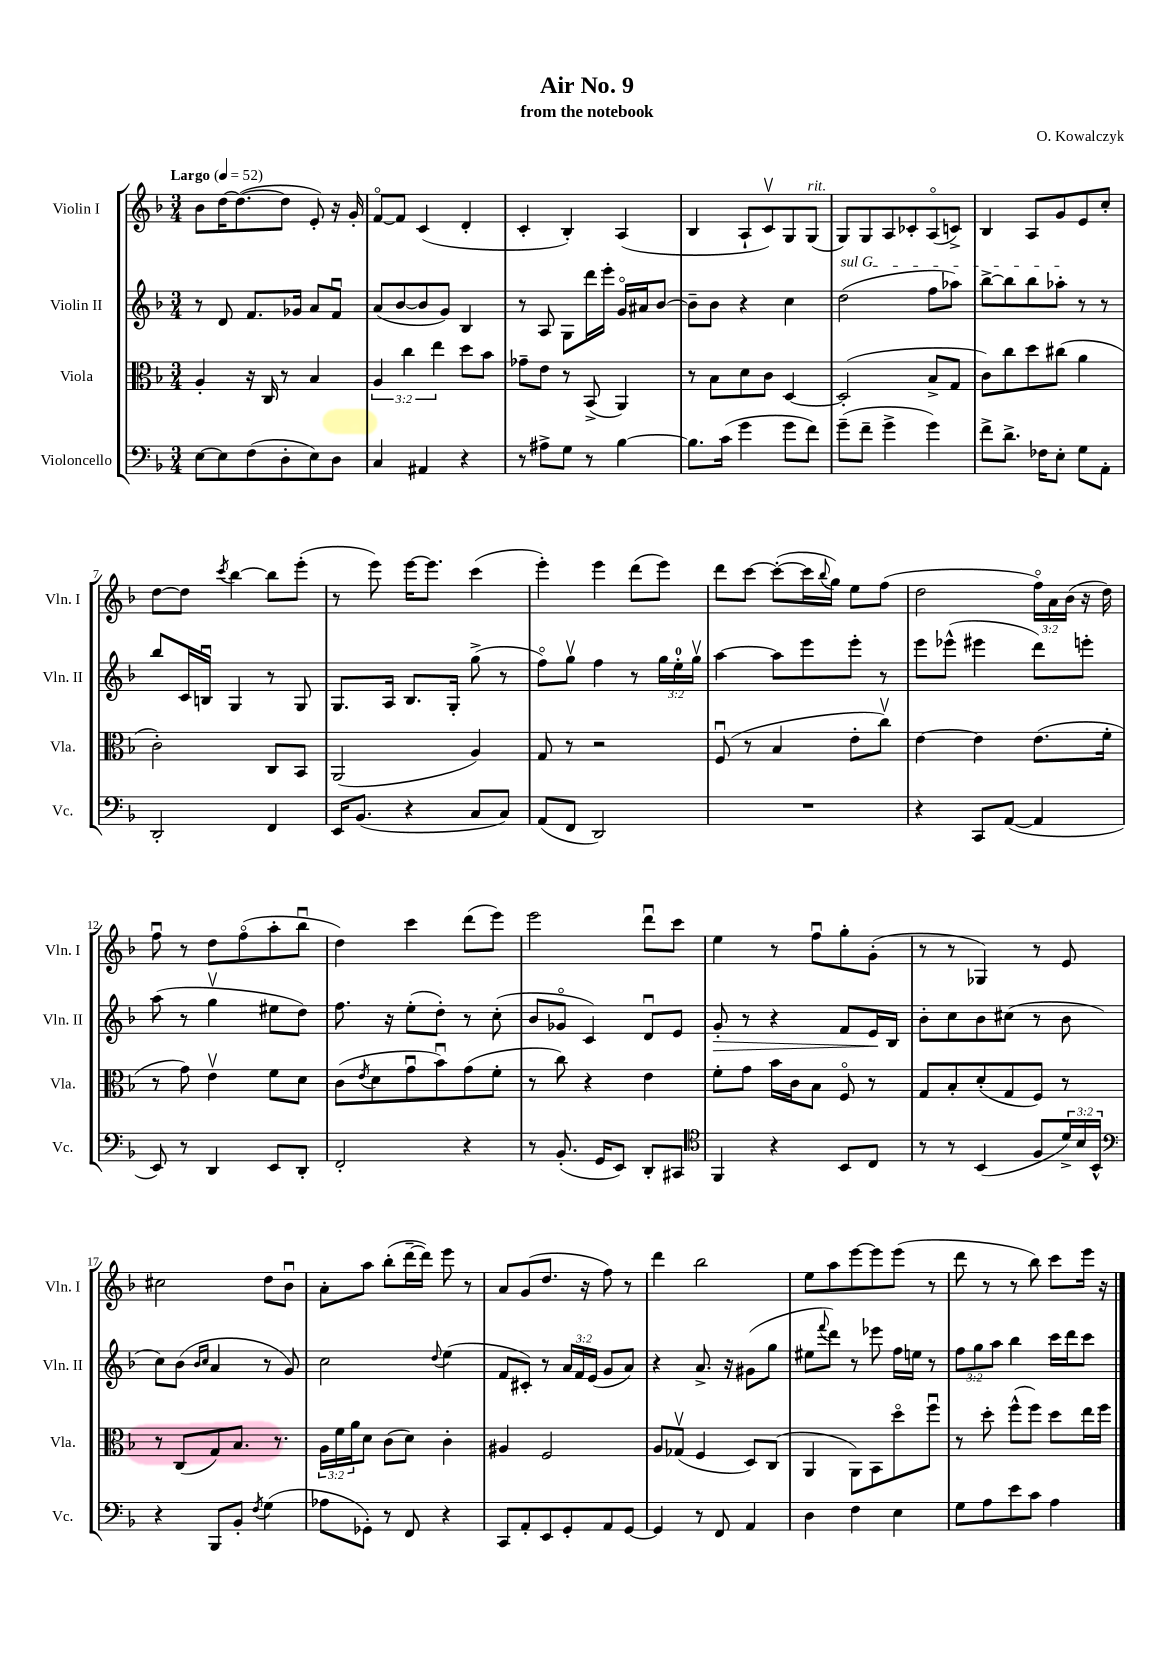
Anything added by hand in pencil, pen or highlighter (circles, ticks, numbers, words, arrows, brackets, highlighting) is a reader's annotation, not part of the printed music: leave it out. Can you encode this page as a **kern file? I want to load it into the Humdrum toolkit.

**kern	**kern	**kern	**kern
*staff4	*staff3	*staff2	*staff1
*clefF4	*clefC3	*clefG2	*clefG2
*k[b-]	*k[b-]	*k[b-]	*k[b-]
*M3/4	*M3/4	*M3/4	*M3/4
*MM52	*MM52	*MM52	*MM52
[8E	4A'	8r	8b-
8E]	.	8d	[16dd
.	.	.	(8.dd_
(8F	16r	8.f	.
.	16C	.	.
8D'	8r	.	8dd]
.	.	16g-	.
8E)	4B-	8a	8e')
8D	.	8fu	16r
.	.	.	16g'
=	=	=	=
4C	6A	(8a	[8fo
.	.	[8b-	8f]
.	6cc	.	.
4AA#	.	8b-]	(4c
.	6ee	.	.
.	.	8g)	.
4r	8dd	4B-	4d'
.	8b-	.	.
=	=	=	=
8r	8g-~	8r	4c'
8A#^	8e	8A	.
8G	8r	8G	4B-')
8r	(8BB-^	16ddd	.
.	.	16eee'	.
[4B-	4AA)	16go	(4A
.	.	16a#	.
.	.	[8b-	.
=	=	=	=
8.B-]	8r	8b-~]	4B-
.	8B-	8b-	.
(16c	.	.	.
4g	8d	4r	8A`
.	8c	.	8cv)
8g	[4D	4cc	8G
8f)	.	.	(8G
=	=	=	=
(8g~	(2D']	(2dd	8G)
8f~	.	.	8G
4g^	.	.	8A
.	.	.	8c-'
4g)	8B-^	8ff	(8Ao
.	8G	8aa-)	8c^)
=	=	=	=
8f^	8c)	[8bb-^	4B-
8.d^	8cc	8bb-]	.
.	8dd	8bb-	8A
16F-	.	.	.
8E'	(8cc#	8aa-'	8g
8G	4a	8r	8e
8AA'	.	8r	8cc'
=	=	=	=
2DD'	2c')	8bb-	[8dd
.	.	16c	8dd]
.	.	16Bu	.
.	.	.	8qccc
.	.	4G	[4bb-
4FF	8C	8r	8bb-]
.	8BB-	8G	(8eee'
=	=	=	=
16EE	(2AA	8.G	8r
(8.BB-	.	.	.
.	.	.	8eee)
.	.	16A	.
4r	.	8.B-	[16eee
.	.	.	8.eee]
.	.	16G'	.
8C	4A)	(8gg^	(4ccc
8C)	.	8r	.
=	=	=	=
(8AA	8G	8ffo)	4eee')
8FF	8r	8ggv	.
2DD)	2r	4ff	4eee
.	.	8r	(8ddd
.	.	24gg	8eee)
.	.	24ee'	.
.	.	24ggv	.
=	=	=	=
2.r	(8Fu	[4aa	8ddd
.	8r	.	[8ccc
.	4B-	8aa]	(8ccc'_
.	.	8eee	16ccc]
.	.	.	8qqbb-
.	.	.	16gg)
.	8e'	8eee'	8ee
.	8ccv)	8r	(8ff
=	=	=	=
4r	[4e	8eee	2dd
.	.	(8eee-^^	.
8CC	4e]	4eee#	.
([8AA	.	.	.
4AA]	(8.e	8ddd)	24ffo)
.	.	.	24a
.	.	.	(24b-
.	.	8eee'	16r
.	16f'	.	16dd)
=	=	=	=
8EE)	8r	(8aa	8ffu
8r	8g)	8r	8r
4DD	4ev	4ggv	8dd
.	.	.	(8ffo
8EE	8f	8ee#	8aa'
8DD'	8d	8dd)	8bb-u
=	=	=	=
2FF'	(8c	8.ff	4dd)
.	8qe	.	.
.	8d	.	.
.	.	16r	.
.	8gu	(8ee'	4ccc
.	8b-u)	8dd')	.
4r	(8g	8r	(8ddd
.	8f'	(8cc'	8eee)
=	=	=	=
8r	8r	8b-	2eee
(8.BB-'	8cc)	8g-o	.
.	4r	4c)	.
16GG	.	.	.
8EE)	.	.	.
8DD'	4e	8du	8dddu
8CC#	.	8e	8ccc
=	=	=	=
*clefC4	*	*	*
4FF	8f'	8g'	4ee
.	8g	8r	.
4r	16b-	4r	8r
.	16c	.	.
.	8B-	.	8ffu
8BB-	8Fo	8f	8gg'
8C	8r	16e	(8g'
.	.	16B-	.
=	=	=	=
8r	8G	8b-'	8r
8r	8B-'	8cc	8r
(4BB-	(8d'	8b-	4G-)
.	8G	(8cc#	.
8F	8F)	8r	8r
24d^)	8r	8b-	8e
24B-	.	.	.
24BB-^^	.	.	.
=	=	=	=
*clefF4	*	*	*
4r	8r	8cc)	2cc#
.	(8C	(8b-	.
.	.	16qqb-	.
.	.	16qqcc	.
8BBB-	8G)	4a	.
8BB-'	8.B-	.	.
8qF	.	.	.
(4G	.	8r	8dd
.	8.r	.	.
.	.	8g)	8b-u
=	=	=	=
8A-	24A	2cc	8a'
.	24f	.	.
.	24a	.	.
8GG-')	8d	.	8aa
8r	(8c	.	(8bb-'
8FF	8d)	.	[16ddd~
.	.	.	16ddd])
.	.	8qqdd	.
4r	4c'	(4ee	8eee
.	.	.	8r
=	=	=	=
8CC	4A#	8f	8a
8AA'	.	8c#')	(8g
8EE	2F	8r	8.dd
8GG'	.	24a	.
.	.	24f	.
.	.	.	16r
.	.	(24e	.
8AA	.	8g	8ff)
[8GG	.	8a)	8r
=	=	=	=
4GG]	8A	4r	4ddd
.	(8G-v	.	.
8r	4F	8.a^	2bb-
8FF	.	.	.
.	.	16r	.
4AA	8D)	(8g#	.
.	(8C	8gg	.
=	=	=	=
4D	4AA	8ee#	8ee
.	.	8qqfff	.
.	.	8ddd)	8aa
4F	8AA)	8r	[8eee
.	8BB-	8eee-	8eee]
4E	8ddo	16ff	(8eee
.	.	16ee	.
.	8ffu	8r	8r
=	=	=	=
8G	8r	12ff	8ddd
.	.	12gg	.
8A	8dd'	.	8r
.	.	12aa	.
8e	(8ff^^	4bb-	8r
8c	8ff)	.	8bb-)
4A	8dd	16ccc	8ccc
.	.	16ddd	.
.	16ee	8ccc	16eee
.	16ff	.	16r
==	==	==	==
*-	*-	*-	*-
